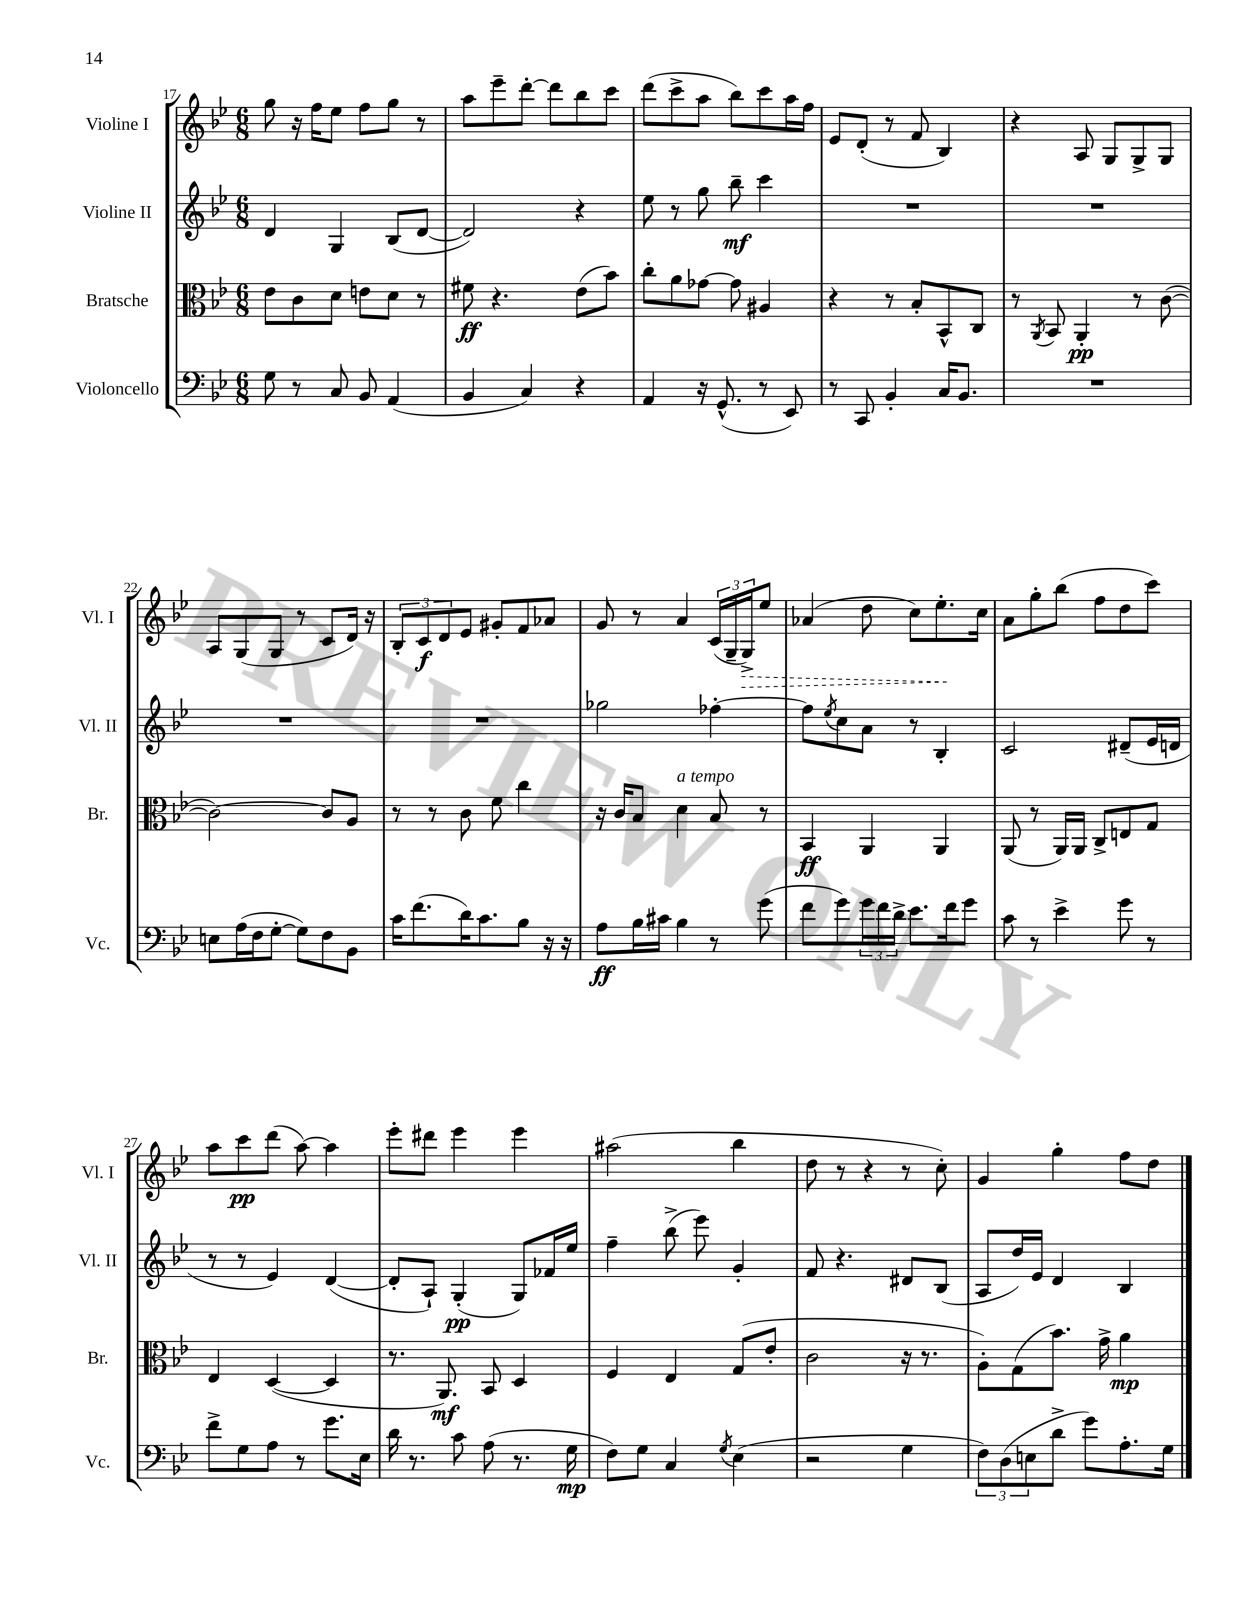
<<
\new StaffGroup <<
\new Staff = "s0" \with { instrumentName = "Violine I" shortInstrumentName = "Vl. I" } {
    \clef treble \key bes \major \numericTimeSignature \time 6/8
    g''8 r16 f''16 ees''8 f''8 g''8 r8 |
    a''8 ees'''8-- d'''8~-. d'''8 bes''8 c'''8 |
    d'''8( c'''8-> a''8 bes''8) c'''8 a''16 f''16 |
    ees'8 d'8-.( r8 f'8 bes4) |
    r4 a8 g8 g8-> g8 |
    a8 g8( g8 r8 c'8 d'16) r16 |
    \tuplet 3/2 { bes8-. c'8\f d'8 } ees'8 gis'8-. f'8 aes'8 |
    g'8 r8 a'4 \tuplet 3/2 { c'16( g16-- \once \override Hairpin.style = #'dashed-line g16->\>) } ees''8 |
    aes'4( d''8 c''8) ees''8.-.\! c''16 |
    a'8 g''8-. bes''8( f''8 d''8 c'''8) |
    a''8 c'''8\pp d'''8( a''8~) a''4 |
    ees'''8-. dis'''8 ees'''4 ees'''4 |
    ais''2( bes''4 |
    d''8 r8 r4 r8 c''8-.) |
    g'4 g''4-. f''8 d''8 \bar "|." |
}
\new Staff = "s1" \with { instrumentName = "Violine II" shortInstrumentName = "Vl. II" } {
    \clef treble \key bes \major \numericTimeSignature \time 6/8
    d'4 g4 bes8( d'8~ |
    d'2) r4 |
    ees''8 r8 g''8 bes''8--\mf c'''4 |
    R2. |
    R2. |
    R2. |
    R2. |
    ges''2 fes''4~-. |
    fes''8 \acciaccatura { ees''8 } c''8 a'8 r8 bes4-. |
    c'2 dis'8--( ees'16 d'16 |
    r8 r8 ees'4) d'4~( |
    d'8-. a8-!) g4-.\pp( g8) fes'16 ees''16 |
    f''4-- bes''8->( ees'''8) g'4-. |
    f'8 r4. dis'8 bes8( |
    a8 d''16) ees'16 d'4 bes4 \bar "|." |
}
\new Staff = "s2" \with { instrumentName = "Bratsche" shortInstrumentName = "Br." } {
    \clef alto \key bes \major \numericTimeSignature \time 6/8
    ees'8 c'8 d'8 e'8 d'8 r8 |
    fis'8\ff r4. ees'8( bes'8) |
    c''8-. a'8 ges'8~ ges'8 ais4 |
    r4 r8 bes8-. bes,8-^ c8 |
    r8 \acciaccatura { a,8 } bes,8 a,4-.\pp r8 c'8~( |
    c'2~) c'8 a8 |
    r8 r8 c'8 f'8 c''4 |
    r16 c'16 bes8 d'4^\markup { \italic "a tempo" } bes8 r8 |
    bes,4\ff a,4 a,4 |
    a,8( r8 a,16) a,16 c8-> e8 g8 |
    ees4 d4~( d4 |
    r8. a,8.\mf) bes,8 d4 |
    f4 ees4 g8( ees'8-. |
    c'2 r16 r8. |
    a8-.) g8( bes'8.) g'16-> a'4\mp \bar "|." |
}
\new Staff = "s3" \with { instrumentName = "Violoncello" shortInstrumentName = "Vc." } {
    \clef bass \key bes \major \numericTimeSignature \time 6/8
    g8 r8 c8 bes,8 a,4( |
    bes,4 c4) r4 |
    a,4 r16 g,8.-^( r8 ees,8) |
    r8 c,8 bes,4-. c16 bes,8. |
    R2. |
    e8 a16( f16 g8~-. g8) f8 bes,8 |
    c'16 f'8.( d'16) c'8. bes8 r16 r16 |
    a8\ff bes16 cis'16 bes4 r8 g'8( |
    f'8 g'8) \tuplet 3/2 { g'16 f'16 d'16-> } ees'8. f'16 g'8 |
    c'8 r8 ees'4-> g'8 r8 |
    f'8-> g8 a8 r8 g'8. ees16 |
    d'16 r8. c'8 a8( r8. g16\mp |
    f8) g8 c4 \acciaccatura { g8 } ees4( |
    r2 g4 |
    \tuplet 3/2 { f8) d8( e8 } d'8-> g'8) a8.-. g16 \bar "|." |
}
>>
>>
\layout { \context { \Score currentBarNumber = #17 } }
